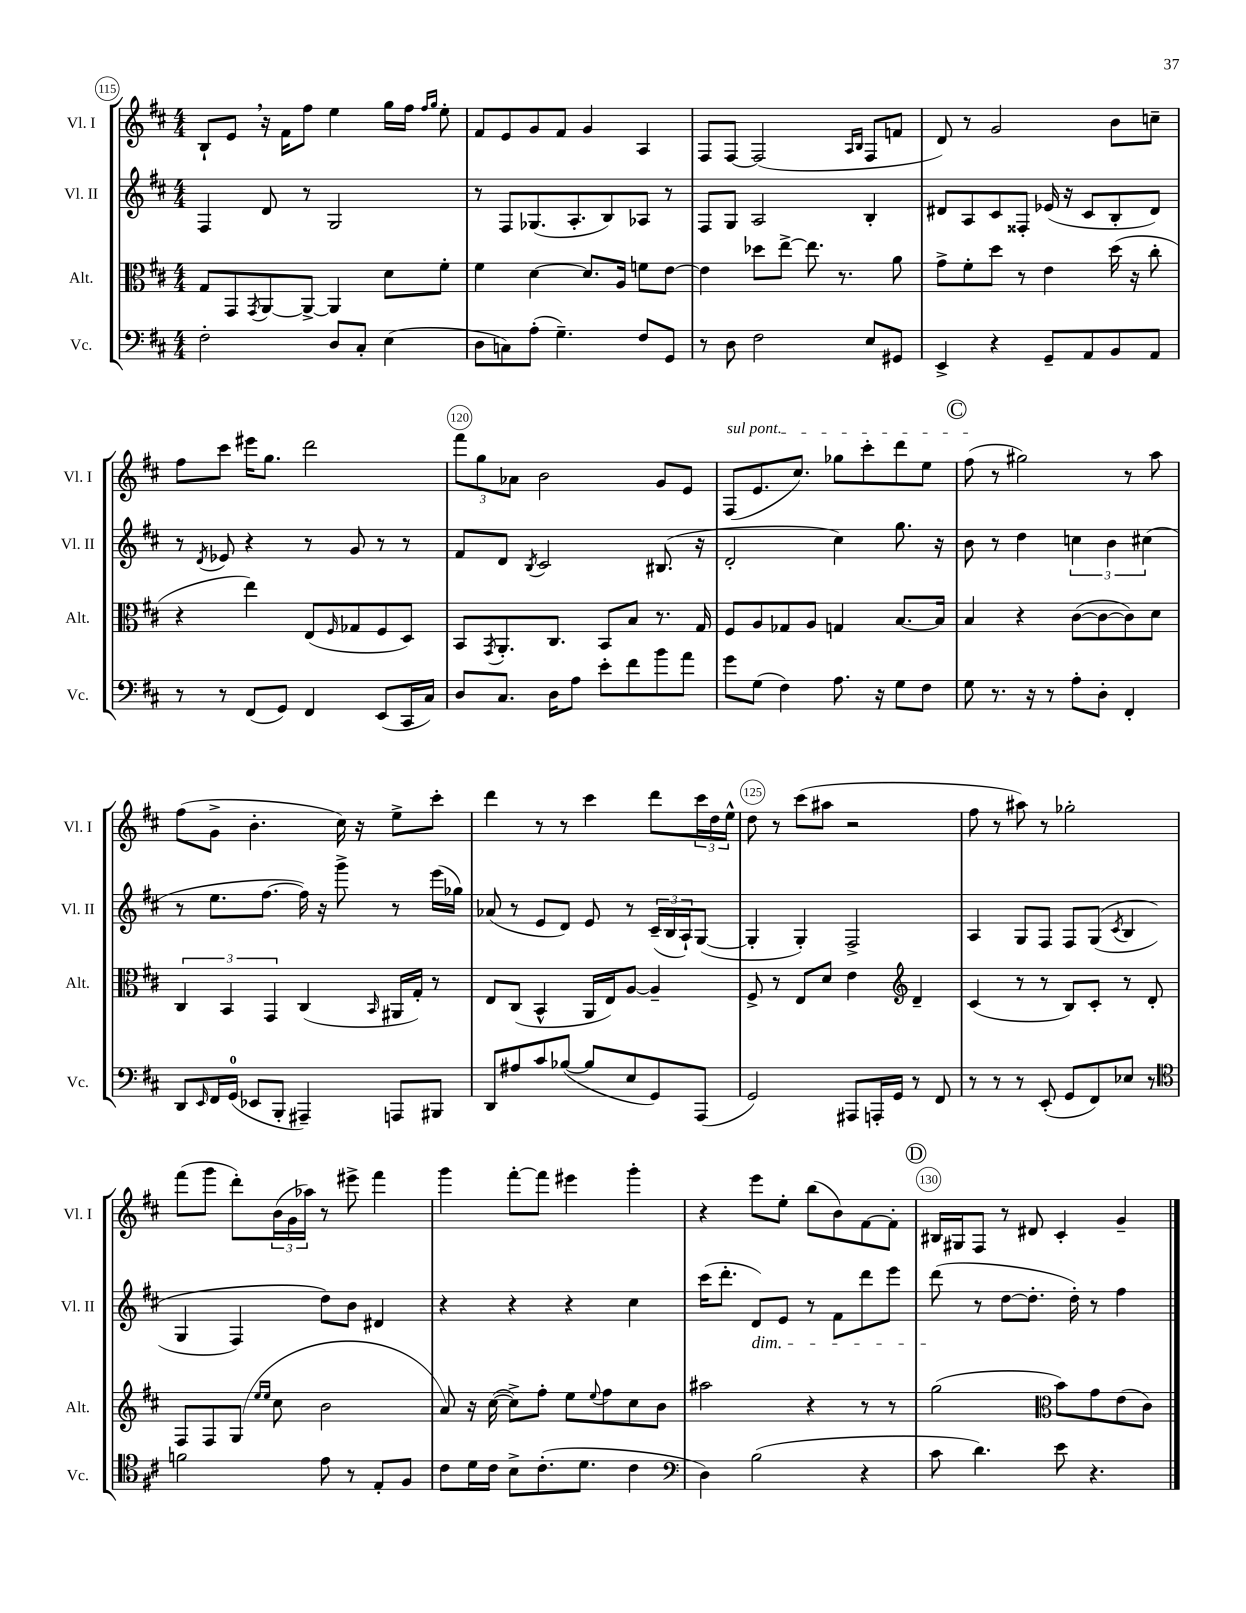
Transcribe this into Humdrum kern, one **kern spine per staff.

**kern	**kern	**kern	**kern
*staff4	*staff3	*staff2	*staff1
*clefF4	*clefC3	*clefG2	*clefG2
*k[f#c#]	*k[f#c#]	*k[f#c#]	*k[f#c#]
*M4/4	*M4/4	*M4/4	*M4/4
2F#'\	8G/L	4F#/	8B`/L
.	8GG/	.	8e/J
.	8qGG/	.	.
.	[8AA/	8d/	16r
.	.	.	16f#\LK
.	8AA^/_J	8r	8ff#\J
8D/L	4AA/]	2G/	4ee\
8C#'/J	.	.	.
(4E\	8d\L	.	16gg\LL
.	.	.	16ff#\JJ
.	.	.	16qqff#/LL
.	.	.	16qqgg/JJ
.	8f#'\J	.	8ee'\
=	=	=	=
8D\L	4f#\	8r	8f#/L
8C\)	.	8F#/L	8e/
(8A'\J	[4d\	(8.G-/	8g/
4.G~\)	.	.	8f#/J
.	.	8.A'/	.
.	8.d/]L	.	4g/
.	.	8B/)	.
.	16A/Jk	.	.
8F#/L	8f\L	8A-/J	4A/
8GG/J	[8e\J	8r	.
=	=	=	=
8r	4e\]	8F#/L	8F#/L
8D\	.	8G/J	[8F#/J
2F#\	8dd-\L	2A/	(2F#/]
.	[8ee^\J	.	.
.	8.ee\]	.	.
.	8.r	.	.
.	.	.	16qqA/LL
.	.	.	16qqB/JJ
8E/L	.	4B'/	8F#/L
8GG#/J	8a\	.	8f/J
=	=	=	=
4EE^/	8g^\L	8d#/L	8d/)
.	8f#'\	8A/	8r
4r	8dd\J	8c#/	2g/
.	8r	8F##'/J	.
8GG~/L	4e\	(16e-/	.
.	.	16r	.
8AA/	.	8c#/L	.
8BB/	(16dd\	8B'/	8b\L
.	16r	.	.
8AA/J	8cc#'\	8d#/J)	8cc~\J
=	=	=	=
8r	4r	8r	8ff#\L
.	.	8qd/	.
8r	.	8e-/	8ccc#\J
(8FF#/L	4ee\)	4r	16eee#\LK
.	.	.	8.gg\J
8GG/J)	.	.	.
4FF#/	(8E/L	8r	2ddd\
.	16qqF#/	.	.
.	8G-/	8g/	.
(8EE/L	8F#/	8r	.
16CC#/L	8D/J)	8r	.
16C#/JJ)	.	.	.
=	=	=	=
8D/L	8BB/L	8f#/L	12fff#\L
.	.	.	12gg\
.	8qGG/	.	.
8.C#/J	8.AA'/	8d/J	.
.	.	.	12a-\J
.	.	8qB/	.
.	.	2c#/	2b\
16D\LK	8.C#/J	.	.
8A\J	.	.	.
8e'\L	8BB/L	.	.
8f#\	8B/J	.	.
8b\	8.r	(8.B#/	8g/L
8a\J	.	.	8e/J
.	16G/	16r	.
=	=	=	=
8g\L	8F#/L	2d'/	(8F#/L
(8G\J	8A/	.	8.e/
4F#\)	8G-/	.	.
.	.	.	8.cc#/J)
.	8A/J	.	.
8.A\	4G/	4cc#\)	8gg-\L
.	.	.	8ccc#'\
16r	.	.	.
8G\L	[8.B/L	8.gg\	8ddd\
8F#\J	.	.	8ee\J
.	16B/]Jk	16r	.
=	=	=	=
8G\	4B/	8b\	(8ff#\
8.r	.	8r	8r
.	4r	4dd\	2gg#\)
16r	.	.	.
8r	.	.	.
8A'\L	([8c#\L	6cc\	.
8D'\J	8c#\_	.	.
.	.	6b\	.
4FF#'/	8c#\])	.	8r
.	.	(6cc#\	.
.	8d\J	.	8aa\
=	=	=	=
8DD/L	6C#/	8r	(8ff#\L
16qqEE/	.	.	.
16FF#/L	.	8.ee\L	8g^\J
.	6BB/	.	.
(16GG/JJ	.	.	.
8EE-/L	.	.	4.b'\
.	.	[8.ff#\J	.
.	6GG/	.	.
8BBB'/J	.	.	.
4AAA#~/)	(4C#/	16ff#\])	.
.	.	16r	.
.	.	8ggg^\	16cc#\)
.	.	.	16r
.	16qqBB/	.	.
8AAA/L	16AA#/LL	8r	8ee^\L
.	16G'/JJ)	.	.
8BBB#/J	8r	(16eee\LL	8ccc#'\J
.	.	16gg-\JJ)	.
=	=	=	=
8DD/L	8E/L	(8a-/	4ddd\
8A#/	(8C#/J	8r	.
8c#/	4BB^^/	8e/L	8r
([8B-/J	.	8d/J)	8r
8B-/]L	16AA/LL	8e/	4ccc#\
.	16E/J)	.	.
8E/	[8A/J	8r	.
8GG/)	4A~/]	(24c#~/LL	8ddd\L
.	.	24B/	.
.	.	24A`/J)	.
(8AAA/J	.	([8G/J	24ccc#\L
.	.	.	24dd\
.	.	.	24ee^^\JJ
=	=	=	=
2GG/)	8F#^/	4G'/]	8dd\
.	8r	.	8r
.	8E/L	4G'/)	(8ccc#\L
.	8d/J	.	8aa#\J
8AAA#/L	4e\	2F#^/	2r
16AAA'/L	.	.	.
16GG/JJ	.	.	.
*	*clefG2	*	*
8r	4d~/	.	.
8FF#/	.	.	.
=	=	=	=
8r	(4c#/	4A/	8ff#\
8r	.	.	8r
8r	8r	8G/L	8aa#\)
(8EE'/	8r	8F#/J	8r
8GG/L	8B/L)	8F#/L	2gg-'\
8FF#/)	8c#'/J	&((8G/J	.
.	.	8qc#/	.
8E-/J	8r	4B/	.
8r	8d'/	.	.
=	=	=	=
*clefC4	*	*	*
2f\	8F#/L	4G/	(8fff#\L
.	8F#/	.	8ggg\J
.	(8G/J	4F#/)	8ddd'\L)
.	16qqee/LL	.	.
.	16qqee/JJ	.	.
.	8cc#\	.	(24b\L
.	.	.	24g\
.	.	.	24aa-\JJ)
8e\	2b\	8dd\L&)	8r
8r	.	8b\J	8eee#^\
8E'/L	.	4d#/	4fff#\
8F#/J	.	.	.
=	=	=	=
8c#\L	8a/)	4r	4ggg\
16d\L	16r	.	.
16c#\JJ	([16cc#\	.	.
8B^\L	8cc#^\]L)	4r	[8fff#'\L
(8.c#'\	8ff#'\J	.	8fff#\]J
.	8ee\L	4r	4eee#\
8.d\J	.	.	.
.	8qqee/	.	.
.	8ff#\	.	.
4c#\	8cc#\	4cc#\	4ggg'\
.	8b\J	.	.
=	=	=	=
*clefF4	*	*	*
4D\)	2aa#\	(16ccc#\LK	4r
.	.	8.ddd'\J	.
(2B\	.	8d/L)	8eee\L
.	.	8e/J	8ee'\J
.	4r	8r	(8bb\L
.	.	8f#\L	8b\)
4r	8r	8ddd\	[8f#\
.	8r	8eee\J	8f#'\]J
=	=	=	=
8c#\	(2gg\	(8ddd\	16B#/LL
.	.	.	16G#/J
4.d\)	.	8r	8F#/J
.	.	[8dd\L	8r
.	.	8.dd'\]J	8d#/
*	*clefC3	*	*
8e\	8b\L)	.	4c#'/
.	.	16dd'\)	.
4.r	8g\	8r	.
.	(8e\	4ff#\	4g~/
.	8c#\J)	.	.
==	==	==	==
*-	*-	*-	*-
